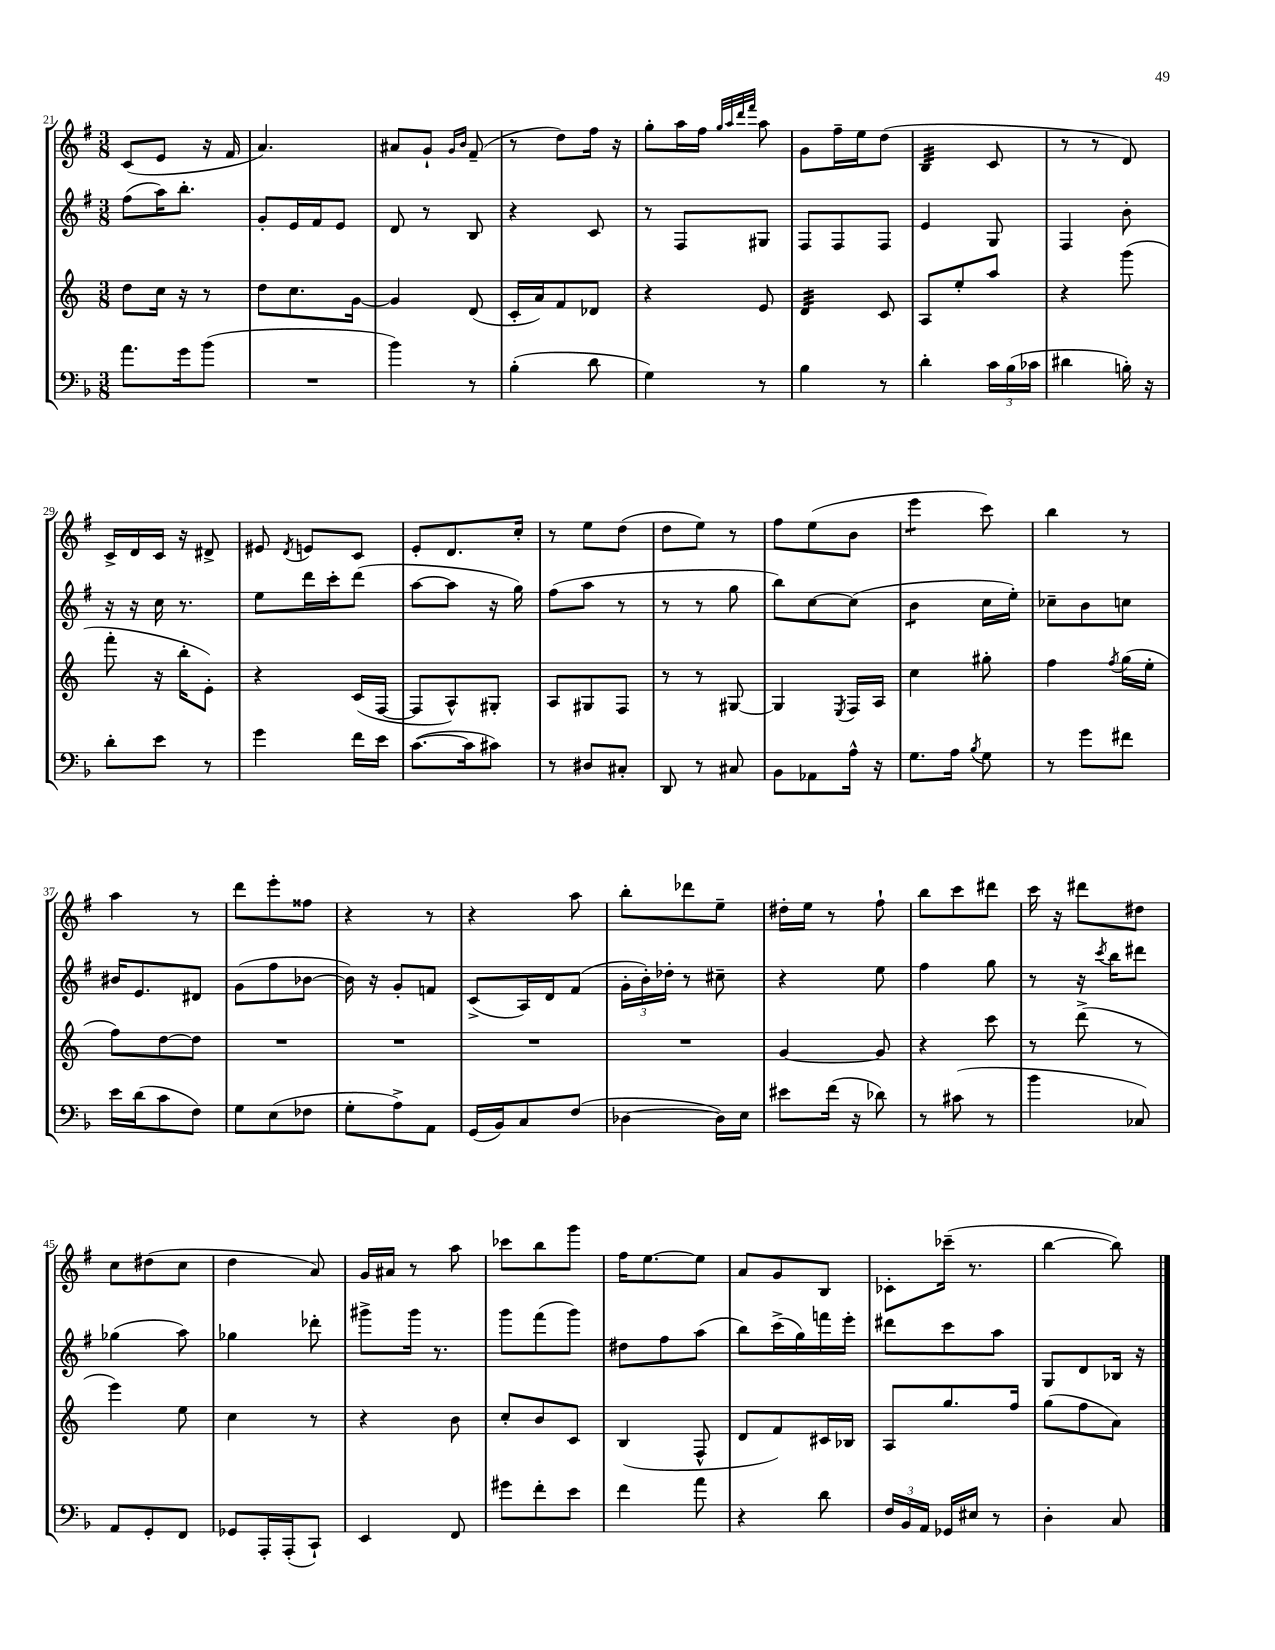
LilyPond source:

<<
\new StaffGroup <<
\new Staff = "s0" {
    \clef treble \key g \major \numericTimeSignature \time 3/8
    \autoBeamOff c'8[( e'8] r16 fis'16 |
    a'4.) |
    ais'8[ g'8]-! \grace { g'16[ b'16] } fis'8--( |
    r8 d''8[) fis''16] r16 |
    g''8[-. a''16 fis''16] \grace { g''32[ a''32 d'''32 fis'''32] } a''8 |
    g'8[ fis''16-- e''16 d''8]( |
    b4:32 c'8 |
    r8 r8 d'8) |
    c'16[-> d'16 c'16] r16 dis'8-> |
    eis'8 \acciaccatura { d'8 } e'8[ c'8] |
    e'8[-. d'8. c''16]-. |
    r8 e''8[ d''8]( |
    d''8[ e''8]) r8 |
    fis''8[ e''8( b'8] |
    e'''4:8 c'''8) |
    b''4 r8 |
    a''4 r8 |
    d'''8[ e'''8-. fisis''8] |
    r4 r8 |
    r4 a''8 |
    b''8[-. des'''8 e''8]-- |
    dis''16[-. e''16] r8 fis''8-! |
    b''8[ c'''8 dis'''8] |
    c'''16 r16 dis'''8[ dis''8] |
    c''8[ dis''8( c''8] |
    d''4 a'8) |
    g'16[ ais'16] r8 a''8 |
    ces'''8[ b''8 g'''8] |
    fis''16[ e''8.~ e''8] |
    a'8[ g'8 b8] |
    ces'8[-. ces'''16]--( r8. |
    b''4~ b''8) \bar "|." |
}
\new Staff = "s1" {
    \clef treble \key g \major \numericTimeSignature \time 3/8
    \autoBeamOff fis''8[( a''16) b''8.]-. |
    g'8[-. e'16 fis'16 e'8] |
    d'8 r8 b8 |
    r4 c'8 |
    r8 fis8[ gis8] |
    fis8[ fis8 fis8] |
    e'4 g8 |
    fis4 b'8-. |
    r16 r16 c''16 r8. |
    e''8[ d'''16 c'''16-. d'''8]( |
    a''8[~ a''8] r16 g''16) |
    fis''8[( a''8] r8 |
    r8 r8 g''8 |
    b''8[) c''8~ c''8]( |
    b'4:8 c''16[ e''16]-.) |
    ces''8[-- b'8 c''8] |
    bis'16[ e'8. dis'8] |
    g'8[( fis''8 bes'8]~ |
    bes'16) r16 g'8[-. f'8] |
    c'8[->( a16) d'16 fis'8]( |
    \tuplet 3/2 { g'16[-. b'16-.) des''16]-. } r8 cis''8-- |
    r4 e''8 |
    fis''4 g''8 |
    r8 r16 \acciaccatura { c'''8 } b''16[ dis'''8] |
    ges''4( a''8) |
    ges''4 des'''8-. |
    gis'''8[-> gis'''16] r8. |
    g'''8[ fis'''8( g'''8]) |
    dis''8[ fis''8 a''8]( |
    b''8[) c'''16->( g''16) f'''16 e'''16]-. |
    dis'''8[ c'''8 a''8] |
    g8[ d'8 bes16] r16 \bar "|." |
}
\new Staff = "s2" {
    \clef treble \key c \major \numericTimeSignature \time 3/8
    \autoBeamOff d''8[ c''16] r16 r8 |
    d''8[ c''8. g'16]~ |
    g'4 d'8( |
    c'16[-. a'16) f'8 des'8] |
    r4 e'8 |
    d'4:32 c'8 |
    a8[ e''8-. a''8] |
    r4 g'''8( |
    f'''8-. r16 b''16[-. e'8]-.) |
    r4 c'16[( f16]~ |
    f8[ a8-^) gis8]-. |
    a8[ gis8 f8] |
    r8 r8 gis8~ |
    gis4 \acciaccatura { e8 } f16[ a16] |
    c''4 gis''8-. |
    f''4 \acciaccatura { f''8 } g''16[( e''16]-. |
    f''8[) d''8~ d''8] |
    R4. |
    R4. |
    R4. |
    R4. |
    g'4~ g'8 |
    r4 c'''8 |
    r8 d'''8->( r8 |
    e'''4) e''8 |
    c''4 r8 |
    r4 b'8 |
    c''8[-. b'8 c'8] |
    b4( f8-^ |
    d'8[ f'8) cis'16 bes16] |
    a8[ g''8. f''16] |
    g''8[( f''8 a'8]) \bar "|." |
}
\new Staff = "s3" {
    \clef bass \key f \major \numericTimeSignature \time 3/8
    \autoBeamOff a'8.[ g'16 bes'8]( |
    R4. |
    bes'4) r8 |
    bes4-.( d'8 |
    g4) r8 |
    bes4 r8 |
    d'4-. \tuplet 3/2 { c'16[ bes16( ces'16] } |
    dis'4 b16-.) r16 |
    d'8[-. e'8] r8 |
    g'4 f'16[ e'16] |
    c'8.[~( c'16 cis'8]) |
    r8 dis8[ cis8]-. |
    d,8 r8 cis8 |
    bes,8[ aes,8 a16]-^ r16 |
    g8.[ a16] \acciaccatura { bes8 } g8 |
    r8 g'8[ fis'8] |
    e'16[ d'16( c'8 f8]) |
    g8[ e8( fes8] |
    g8[-. a8->) a,8] |
    g,16[( bes,16) c8 f8]( |
    des4~ des16[) e16] |
    eis'8[ f'16]( r16 des'8) |
    r8 cis'8( r8 |
    bes'4 ces8) |
    a,8[ g,8-. f,8] |
    ges,8[ a,,16-. a,,16-.( c,8]-!) |
    e,4 f,8 |
    gis'8[ f'8-. e'8] |
    f'4 a'8 |
    r4 d'8 |
    \tuplet 3/2 { f16[ bes,16 a,16] } ges,16[ eis16] r8 |
    d4-. c8 \bar "|." |
}
>>
>>
\layout { \context { \Score currentBarNumber = #21 } }
